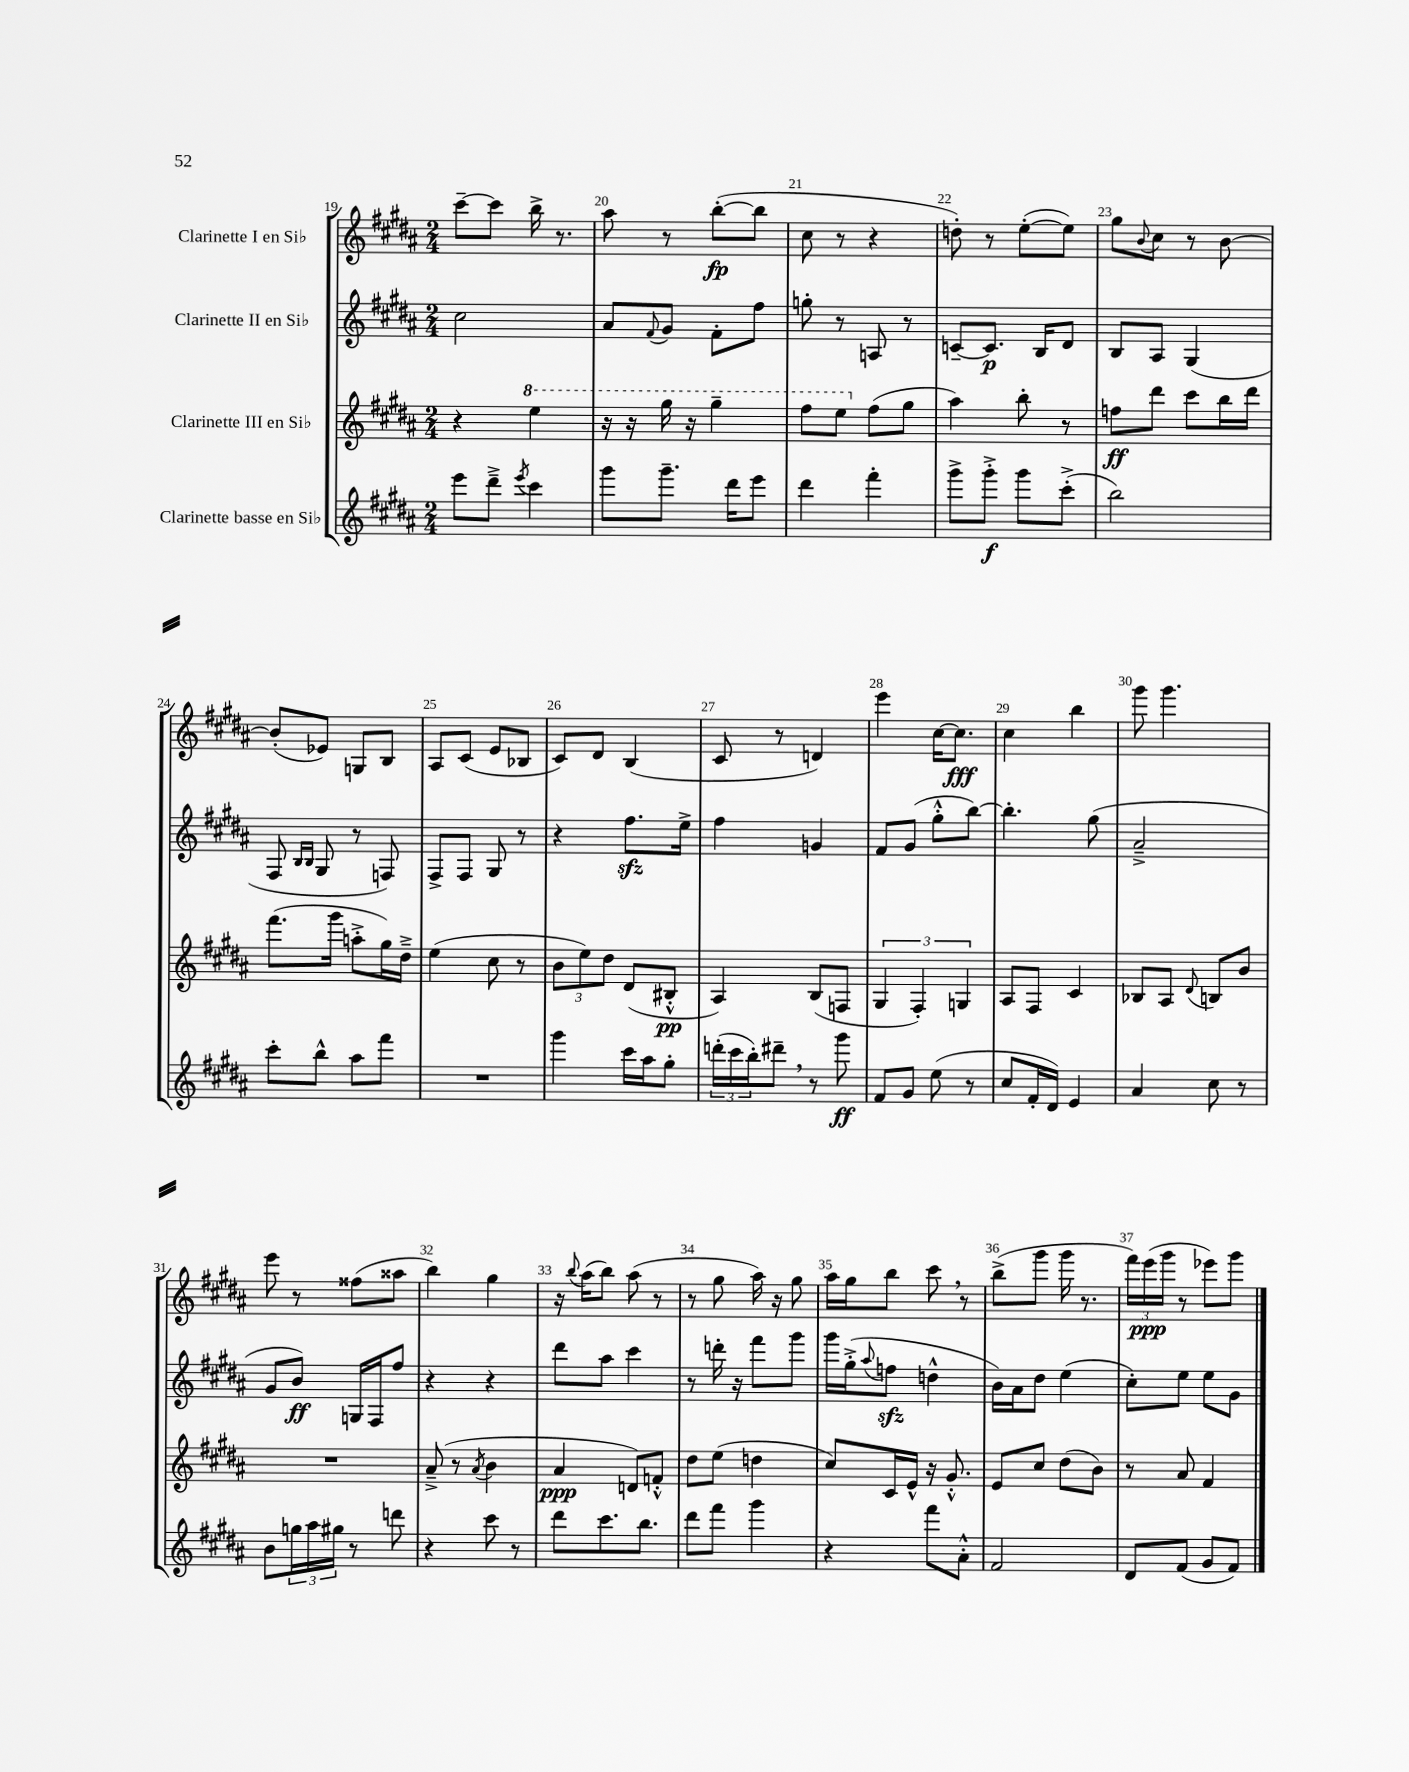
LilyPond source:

<<
\new StaffGroup <<
\new Staff = "s0" \with { instrumentName = "Clarinette I en Sib" } {
    \clef treble \key b \major \numericTimeSignature \time 2/4
    cis'''8~-- cis'''8 b''16-> r8. |
    ais''8 r8 b''8~-.\fp( b''8 |
    cis''8 r8 r4 |
    d''8-.) r8 e''8~-.( e''8) |
    gis''8 \appoggiatura { b'8 } cis''8 r8 b'8~ |
    b'8-.( ees'8) g8 b8 |
    ais8 cis'8( e'8 bes8 |
    cis'8) dis'8 b4( |
    cis'8 r8 d'4) |
    e'''4 cis''16~ cis''8.\fff |
    cis''4 b''4 |
    gis'''8 gis'''4. |
    e'''8 r8 fisis''8( aisis''8 |
    b''4) gis''4 |
    r16 \appoggiatura { b''8 } ais''16( b''8) ais''8( r8 |
    r8 gis''8 ais''16) r16 gis''8 |
    ais''16 gis''16 b''8 cis'''8 \breathe r8 |
    b''8->( gis'''8 gis'''16 r8. |
    \tuplet 3/2 { fis'''16) e'''16\ppp( gis'''16 } r8 ees'''8) gis'''8 \bar "|." |
}
\new Staff = "s1" \with { instrumentName = "Clarinette II en Sib" } {
    \clef treble \key b \major \numericTimeSignature \time 2/4
    cis''2 |
    ais'8 \appoggiatura { fis'8 } gis'8 fis'8-. fis''8 |
    g''8-. r8 a8 r8 |
    c'8~-- c'8.\p b16 dis'8 |
    b8 ais8 gis4( |
    fis8 \grace { b16 b16 } gis8 r8 f8) |
    fis8-> fis8 gis8 r8 |
    r4 fis''8.\sfz e''16-> |
    fis''4 g'4 |
    fis'8 gis'8( gis''8-.-^ b''8~) |
    b''4.-. gis''8( |
    ais'2---> |
    gis'8 b'8\ff) g16 fis16 fis''8 |
    r4 r4 |
    dis'''8 ais''8 cis'''4 |
    r8 d'''16-. r16 fis'''8 gis'''8 |
    gis'''16 gis''16-.->( \appoggiatura { ais''8 } f''8\sfz d''4-^ |
    b'16) ais'16 dis''8 e''4( |
    cis''8-.) e''8 e''8 gis'8 \bar "|." |
}
\new Staff = "s2" \with { instrumentName = "Clarinette III en Sib" } {
    \clef treble \key b \major \numericTimeSignature \time 2/4
    r4 \ottava #1 e'''4 |
    r16 r16 gis'''16 r16 gis'''4-- |
    fis'''8 e'''8 \ottava #0 fis''8( gis''8 |
    ais''4) b''8-. r8 |
    f''8\ff dis'''8 cis'''8 b''16 dis'''16 |
    fis'''8.( gis'''16 a''8-.-> gis''16) dis''16---> |
    e''4( cis''8 r8 |
    \tuplet 3/2 { b'8 e''8) dis''8 } dis'8( bis8-.-^\pp |
    ais4) b8( f8 |
    \tuplet 3/2 { gis4 fis4-.) g4 } |
    ais8 fis8 cis'4 |
    bes8 ais8 \appoggiatura { dis'8 } b8 b'8 |
    R2 |
    ais'8--->( r8 \acciaccatura { ais'8 } b'4 |
    ais'4\ppp d'8) f'8-.-^ |
    dis''8 e''8( d''4 |
    cis''8) cis'16 e'16-^ r16 gis'8.-.-^ |
    e'8 cis''8 dis''8( b'8) |
    r8 ais'8 fis'4 \bar "|." |
}
\new Staff = "s3" \with { instrumentName = "Clarinette basse en Sib" } {
    \clef treble \key b \major \numericTimeSignature \time 2/4
    e'''8 dis'''8---> \acciaccatura { e'''8 } cis'''4 |
    gis'''8 gis'''8.-- dis'''16 e'''8 |
    dis'''4 fis'''4-. |
    gis'''8-> gis'''8-.->\f gis'''8 cis'''8-.->( |
    b''2) |
    cis'''8-. b''8-^ ais''8 fis'''8 |
    R2 |
    gis'''4 cis'''16 ais''16 gis''8-. |
    \tuplet 3/2 { d'''16-.( cis'''16 b''16-.) } dis'''8-- \breathe r8 gis'''8\ff |
    fis'8 gis'8 e''8( r8 |
    cis''8 fis'16-. dis'16) e'4 |
    ais'4 cis''8 r8 |
    b'8 \tuplet 3/2 { g''16 ais''16 gis''16 } r8 d'''8 |
    r4 cis'''8 r8 |
    dis'''8 cis'''8. b''8. |
    dis'''8 fis'''8 gis'''4 |
    r4 fis'''8 ais'8-.-^ |
    fis'2 |
    dis'8 fis'8( gis'8 fis'8) \bar "|." |
}
>>
>>
\layout { \context { \Score currentBarNumber = #19 \override BarNumber.break-visibility = ##(#f #t #t) barNumberVisibility = #all-bar-numbers-visible } }
